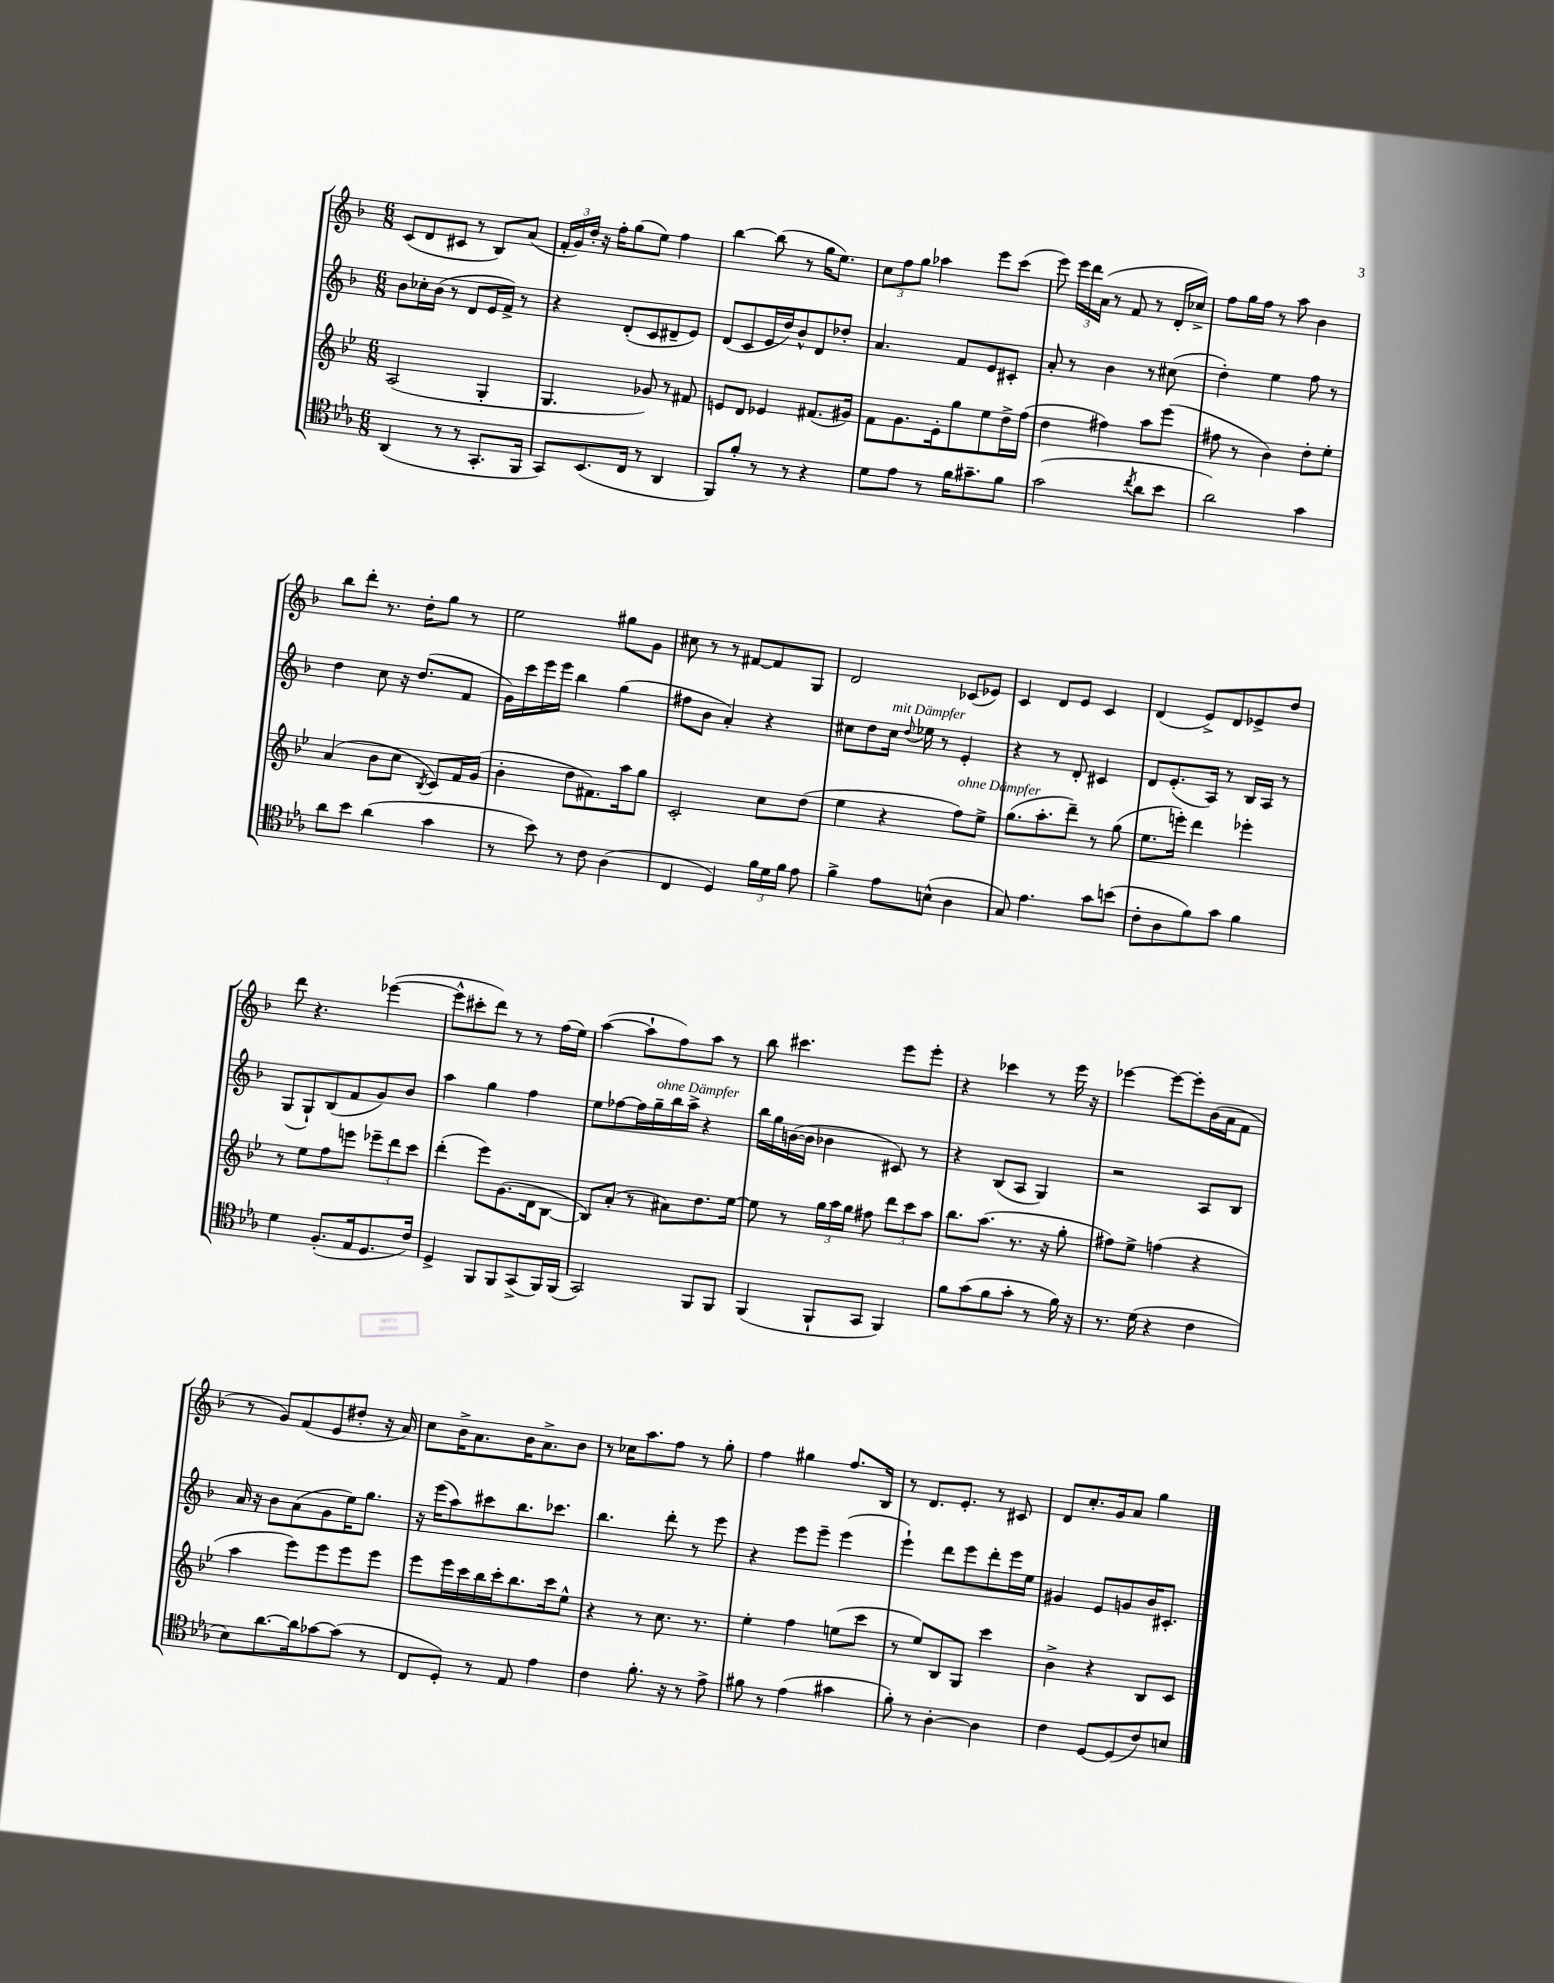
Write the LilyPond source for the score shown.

<<
\new StaffGroup <<
\new Staff = "s0" {
    \clef treble \key f \major \numericTimeSignature \time 6/8
    \autoBeamOff c'8[( d'8 cis'8] r8 bes8[) a'8]( |
    \tuplet 3/2 { f'16[-. g'16) d''16]-. } r16 f''16[-. g''8( e''8]) f''4 |
    bes''4~ bes''8( r8 g''16[ e''8.]) |
    \tuplet 3/2 { c''8[ f''8 g''8] } aes''4 e'''8[ c'''8]( |
    e'''8) \tuplet 3/2 { e'''16[ d'''16 a'16]( } r8 f'8 r8 d'16[-. ces''16]->) |
    f''8[ g''16 f''16] r8 a''8 bes'4 |
    bes''8[ d'''8]-. r8. d''16[-. g''8] r8 |
    e''2 gis''8[ g'8] |
    cis''8 r8 r8 fis'8[~ fis'8 g8] |
    d'2 ces'8[( ees'8]) |
    c'4 d'8[ e'8] c'4 |
    d'4( e'8[->) d'8 ees'8-> d''8] |
    d'''8 r4. ees'''4~( |
    ees'''8[-^ cis'''8-. d'''8]) r8 r8 f''16[( e''16]) |
    a''4~( a''8[-! f''8) a''8] r8 |
    bes''8 cis'''4. e'''8[ e'''8]-. |
    r4 ces'''4 r8 e'''16 r16 |
    ees'''4~ ees'''8[~ ees'''8-. bes'16( a'16 f'8] |
    r8 g'8[) f'8( e'8 dis''8]-. r16 a'16) |
    c''8[ bes'16-> a'8. bes'16 a'8.-> bes'8] |
    r8 ces''16[ a''8. f''8] r8 g''8-. |
    f''4 gis''4 f''8.[ bes16] |
    r8 d'8.[ e'8.]-. r8 cis'8 |
    d'8[ c''8.-. g'16 a'8] g''4 \bar "|." |
}
\new Staff = "s1" {
    \clef treble \key f \major \numericTimeSignature \time 6/8
    \autoBeamOff bes'8[ ces''16-. bes'16]( r8 d'8[ e'16 f'16]->) r8 |
    r4 d'8[-.( c'8 dis'8-- e'8]) |
    d'8[( c'8 e'16 d''16) bes'8-^ d'8 des''8]-. |
    a'4. f'8[ e'8 cis'8]-. |
    a'8-. r8 bes'4 r8 cis''8( |
    d''4-.) e''4 f''8 r8 |
    d''4 c''8 r16 d''8.[( f'8] |
    g'16[) c'''16 e'''16 e'''16] bes''4 g''4( |
    fis''8[ bes'8] a'4-.) r4 |
    cis''8[ d''8 cis''16]^\markup { \italic "mit Dämpfer" } \appoggiatura { d''8 } ees''16 r8 e'4-. |
    r4 r8 d'8-. cis'4 |
    d'8[ e'8.-.( a16]) r8 bes16[ a16] r8 |
    g8[( g8-!) bes8( f'8 g'8) bes'8] |
    a''4 g''4 f''4 |
    e''8[ fes''8~ fes''16 g''16--^\markup { \italic "ohne Dämpfer" } bes''16 a''16]-> r4 |
    bes''16[ g''16 b'16~( b'16] bes'4 cis'8) r8 |
    r4 bes8[( a8] g4) |
    r2 a8[ bes8] |
    a'16 r16 bes'8[ a'8( g'8 e''16) g''8.] |
    r16 e'''16[( a''8) cis'''8 bes''8. ces'''8.] |
    bes''4. d'''8-. r8 e'''8 |
    r4 e'''8[ e'''8]-- e'''4( |
    e'''4-!) d'''8[ e'''8 d'''8-. e'''16 e''16] |
    gis'4 e'8[ g'8 bes'16 cis'8.]-. \bar "|." |
}
\new Staff = "s2" {
    \clef treble \key bes \major \numericTimeSignature \time 6/8
    \autoBeamOff a2( g4-. |
    g4. ges'8) r8 fis'8 |
    e'8[ d'8] ees'4 fis'8.[( gis'16]) |
    f'8[ g'8. ees'16-. g''8 ees''8 d''16-> f''16]( |
    d''4 fis''4) a''8[ ees'''8]( |
    fis''8 r8 bes'4) d''8[-. ees''8]-. |
    a'4( bes'8[ c''8] \acciaccatura { bes8 } c'8[) f'16 g'16]( |
    bes'4-. d''8[ fis'8.) a''16 g''8] |
    c'2-. c''8[ d''8]( |
    ees''4 r4 f''8[^\markup { \italic "ohne Dämpfer" }) ees''8]-> |
    g''8.[( a''8.-. d'''8]--) r8 g''8( |
    ees''8.[ e'''16]-.) d'''4 ees'''4-. |
    r8 ees''8[ f''8 e'''8] \tuplet 3/2 { ees'''8[-- d'''8 c'''8] } |
    d'''4-.( ees'''8[) g'8.( d'16 bes8]~ |
    bes8[) a'8]-.( r8 ais'8[) d''8. ees''16]~ |
    ees''8 r8 \tuplet 3/2 { g''16[ a''16 g''16] } fis''8 \tuplet 3/2 { d'''8[ c'''8 a''8] } |
    bes''8.[ a''8.]( r8. r16 g''8-. |
    fis''8[) ees''8]-> f''4( r4 |
    a''4 ees'''8[) ees'''8 ees'''8 ees'''8] |
    ees'''8[ ees'''16 c'''16 bes''16 c'''16-. bes''8. c'''16 ees''8]-^ |
    r4 r8 c''8. r8. |
    ees''4-. f''4 e''8[( c'''8] |
    r8 ees''8[) bes8 g8] c'''4 |
    bes'4-> r4 bes8[ c'8] \bar "|." |
}
\new Staff = "s3" {
    \clef tenor \key ees \major \numericTimeSignature \time 6/8
    \autoBeamOff aes,4( r8 r8 g,8.[-. f,16] |
    g,8[) bes,8.( c16] r8 aes,4 |
    f,8[) f'8]-. r8 r8 r4 |
    d'8[ ees'8] r8 f'16[ gis'8.-- f'8] |
    g'2( \acciaccatura { c''8 } aes'8[ bes'8] |
    aes'2) g'4 |
    aes'8[ bes'8] aes'4( g'4 |
    r8 bes'8) r8 c'8 aes4( |
    c4 d4) \tuplet 3/2 { f'16[ d'16 f'16] } ees'8 |
    f'4-> ees'8[ b8]-^( aes4 |
    g8) ees'4. g'8[ b'8]( |
    c'8[-. aes8 f'8) g'8] f'4 |
    d'4 f8.[-.( ees16 d8. c'16]) |
    d4-> f,8[ f,8 g,8->( f,16) f,16]( |
    g,2) f,8[ f,8] |
    f,4( f,8[-! g,8] f,4) |
    f'8[ g'8( f'8 g'8]-. r8 f'16) r16 |
    r8. d'16( r4 c'4 |
    bes8[) aes'8.~ aes'16 ges'8~ ges'8]( r8 |
    c8[ d8]-.) r8 ees8 ees'4 |
    c'4 f'8.-. r16 r8 ees'8-> |
    fis'8 r8 ees'4( gis'4 |
    f'8-.) r8 aes4~-. aes4 |
    c'4 d8[~ d8( c'8) b8] \bar "|." |
}
>>
>>
\layout { \context { \Score \remove "Bar_number_engraver" } }
